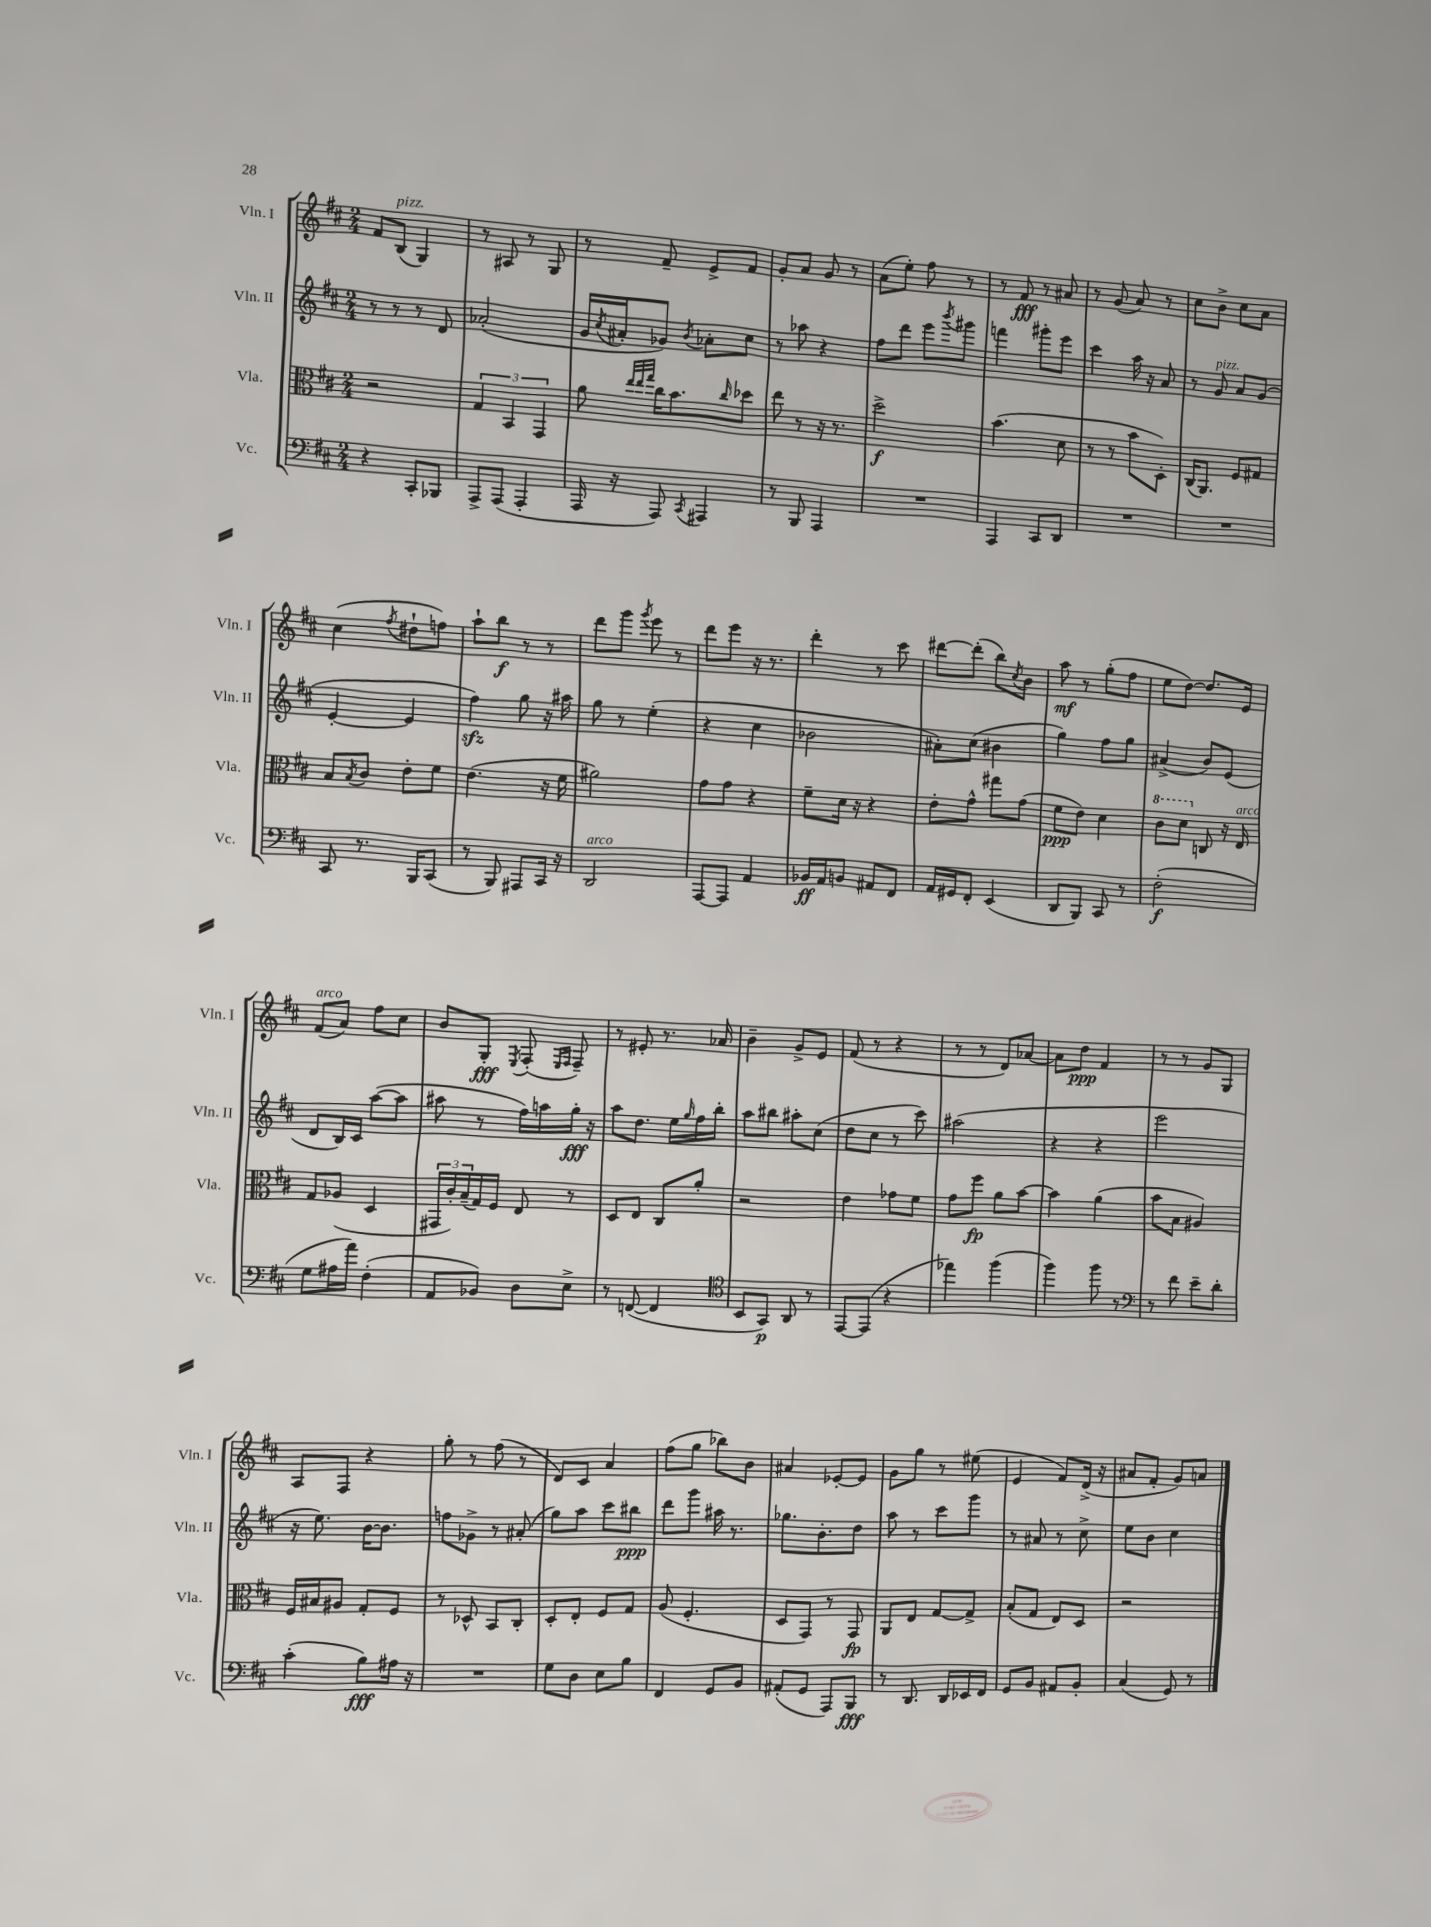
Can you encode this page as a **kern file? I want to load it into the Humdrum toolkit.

**kern	**dynam	**kern	**dynam	**kern	**dynam	**kern	**dynam
*part4	*part4	*part3	*part3	*part2	*part2	*part1	*part1
*staff4	*staff4	*staff3	*staff3	*staff2	*staff2	*staff1	*staff1
*I"Vc.	*	*I"Vla.	*	*I"Vln. II	*	*I"Vln. I	*
*I'Vc.	*	*I'Vla.	*	*I'Vln. II	*	*I'Vln. I	*
*clefF4	*	*clefC3	*	*clefG2	*	*clefG2	*
*k[f#c#]	*	*k[f#c#]	*	*k[f#c#]	*	*k[f#c#]	*
*M2/4	*	*M2/4	*	*M2/4	*	*M2/4	*
=125	=125	=125	=125	=125	=125	=125	=125
4r	.	2r	.	8r	.	8f#/L	.
!	!	!	!	!	!	!LO:TX:a:i:t=pizz.	!
.	.	.	.	8r	.	(8B/J	.
8CC#'/L	.	.	.	8r	.	4G/)	.
8BBB-X/J	.	.	.	8d/	.	.	.
=126	=126	=126	=126	=126	=126	=126	=126
8AAA^/L	.	6G/	.	(2a-X'/	.	8r	.
(8AAA/J	.	.	.	.	.	8A#X/	.
.	.	6BB/	.	.	.	.	.
4AAA'/	.	.	.	.	.	8r	.
.	.	6GG/	.	.	.	.	.
.	.	.	.	.	.	8G/	.
=127	=127	=127	=127	=127	=127	=127	=127
16AAA/	.	8a\	.	16g/LL	.	8r	.
.	.	.	.	8qcc#/	.	.	.
16r	.	.	.	16a#X'/J	.	.	.
.	.	32qqee/LLL	.	.	.	.	.
.	.	32qqee/	.	.	.	.	.
.	.	32qqgg/JJJ	.	.	.	.	.
8AAA/)	.	16cc#\KL	.	8g-X/J)	.	8f#~/	.
.	.	8.b\	.	.	.	.	.
8qCC#/	.	.	.	8qb/	.	.	.
4AAA#X/	.	.	.	8a-X'\L	.	8e^/L	.
.	.	16qqcc#/	.	.	.	.	.
.	.	8dd-X\J	.	8cc#\J	.	8f#/J	.
=128	=128	=128	=128	=128	=128	=128	=128
8r	.	8ee\	.	8r	.	8g'/L	.
8BBB/	.	8r	.	8aa-X\	.	8a/J	.
4AAA/	.	16r	.	4r	.	8g/	.
.	.	8.r	.	.	.	.	.
.	.	.	.	.	.	8r	.
=129	=129	=129	=129	=129	=129	=129	=129
2r	.	2dd^\	f	8ff#\L	.	(8a\L	.
.	.	.	.	8ddd\J	.	8ee'\J)	.
.	.	.	.	8eee\L	.	8ff#\	.
.	.	.	.	8qbbb/	.	.	.
.	.	.	.	8ggg#X\J	.	8r	.
=130	=130	=130	=130	=130	=130	=130	=130
4AAA/	.	(4.b\	.	4fffn\	.	8r	.
.	.	.	.	.	.	8f#/	fff
8CC#/L	.	.	.	8ggg#X'\L	.	8r	.
8DD/J	.	8d\	.	8eee\J	.	8a#X/	.
=131	=131	=131	=131	=131	=131	=131	=131
2r	.	8r	.	4ccc#\	.	8r	.
.	.	8r	.	.	.	(8g/	.
.	.	8b\L	.	16aa\	.	8a/)	.
.	.	.	.	16r	.	.	.
.	.	8D'\J)	.	8a/	.	8r	.
=132	=132	=132	=132	=132	=132	=132	=132
2r	.	(16C#/KL	.	8r	.	8cc#\L	.
.	.	8.AA/J)	.	.	.	.	.
!	!	!	!	!LO:TX:a:i:t=pizz.	!	!	!
.	.	.	.	8g/	.	8b^\J	.
.	.	8F#/L	.	8a/L	.	8cc#\L	.
.	.	8G#X/J	.	(8g/J	.	8a\J	.
!!LO:LB:g=z
=133	=133	=133	=133	=133	=133	=133	=133
8CC#/	.	8B/L	.	[4e'/	.	(4cc#\	.
.	.	8qB/	.	.	.	.	.
8.r	.	8c#/J	.	.	.	.	.
.	.	.	.	.	.	8qff#/	.
.	.	8e'\L	.	4e/]	.	8dd#X`\L	.
16BBB/KL	.	.	.	.	.	.	.
(8CC#/J	.	8f#\J	.	.	.	8ffn\J)	.
=134	=134	=134	=134	=134	=134	=134	=134
8r	.	(4.e\	.	4ff#zz\)	.	8aa`\L	.
8BBB/)	.	.	.	.	.	8bb\J	f
8AAA#X/L	.	.	.	8gg\	.	8r	.
16CC#/Jk	.	16r	.	16r	.	8r	.
16r	.	16f#\	.	16aa#X\	.	.	.
=135	=135	=135	=135	=135	=135	=135	=135
!LO:TX:a:i:t=arco	!	!	!	!	!	!	!
2DD/	.	2a#X\)	.	8gg\	.	8ddd\L	.
.	.	.	.	8r	.	8ggg\J	.
.	.	.	.	.	.	8qggg/	.
.	.	.	.	(4ee'\	.	8eee\	.
.	.	.	.	.	.	8r	.
=136	=136	=136	=136	=136	=136	=136	=136
[8AAA/L	.	8g\L	.	4r	.	8ddd\L	.
8AAA/J]	.	8g\J	.	.	.	8eee\J	.
4AA/	.	4r	.	4cc#\	.	16r	.
.	.	.	.	.	.	8.r	.
=137	=137	=137	=137	=137	=137	=137	=137
16BB-X/LL	ff	8f#~\L	.	2b-X\	.	4ddd'\	.
16AA/J	.	.	.	.	.	.	.
8BBn/J	.	16d\Jk	.	.	.	.	.
.	.	16r	.	.	.	.	.
8AA#X/L	.	4r	.	.	.	8r	.
8FF#/J	.	.	.	.	.	8ccc#\	.
=138	=138	=138	=138	=138	=138	=138	=138
16AA/LL	.	8e'\L	.	8a#X'\L)	.	[8ddd#X\L	.
16GG#X/J	.	.	.	.	.	.	.
8FF#'/J	.	8g^^\J	.	(8cc#\J	.	(8ddd#'\J]	.
(4EE/	.	8gg#X\L	.	4b#X\	.	8bb\L)	.
.	.	.	.	.	.	8qcc#/	.
.	.	(8g\J	.	.	.	8b\J	.
=139	=139	=139	=139	=139	=139	=139	=139
8DD/L	.	8f#\L	ppp	4gg\)	.	8aa\	mf
8BBB/J)	.	8e\J)	.	.	.	8r	.
8CC#/	.	4d\	.	8ff#\L	.	(8gg'\L	.
8r	.	.	.	8gg\J	.	8ff#\J	.
=140	=140	=140	=140	=140	=140	=140	=140
*	*	*8va	*	*	*	*	*
(2F#'\	f	8cc#\L	.	(4a#X^/	.	8ee\L	.
.	.	8dd\J	.	.	.	[8dd\J)	.
*	*	*X8va	*	*	*	*	*
.	.	8Cn/	.	8b/L)	.	8.dd/L]	.
.	.	16r	.	(8e/J	.	.	.
!	!	!LO:TX:a:i:t=arco	!	!	!	!	!
.	.	16E/	.	.	.	16e/Jk	.
!!LO:LB:g=z
=141	=141	=141	=141	=141	=141	=141	=141
!	!	!	!	!	!	!LO:TX:a:i:t=arco	!
8G\L	.	8G/L	.	8d/L	.	(8f#/L	.
16A#X\L	.	(8A-X/J	.	16B/L)	.	8a/J)	.
16a\JJ)	.	.	.	16c#/JJ	.	.	.
(4F#'\	.	4D/	.	([8aa\L	.	8ff#\L	.
.	.	.	.	8aa\J]	.	8cc#\J	.
=142	=142	=142	=142	=142	=142	=142	=142
8AA/L	.	24GG#X/LL	.	8aa#X\	.	8b/L	.
.	.	24c#'/)	.	.	.	.	.
.	.	(24B~/	.	.	.	.	.
8BB-X/J)	.	16G/)	.	8r	.	8G'/J	fff
.	.	16F#/JJ	.	.	.	.	.
.	.	.	.	.	.	8qE/	.
8D\L	.	8E/	.	16ff#\LL)	.	(8F#'/	.
.	.	.	.	16aan\	.	.	.
.	.	.	.	.	.	16qqE/LL	.
.	.	.	.	.	.	16qqF#/JJ	.
8E^\J	.	8r	.	16gg'\JJ	fff	8F#~/)	.
.	.	.	.	16r	.	.	.
=143	=143	=143	=143	=143	=143	=143	=143
8r	.	8D/L	.	8aa\L	.	8r	.
([8FFn/	.	8E/J	.	8.dd\J	.	8e#X'/	.
4FF/]	.	8C#/L	.	.	.	8.r	.
.	.	.	.	16ee\LL	.	.	.
.	.	.	.	16qqgg/	.	.	.
.	.	8a'/J	.	16ff#\	.	.	.
.	.	.	.	16bb'\JJ	.	16a-X/	.
=144	=144	=144	=144	=144	=144	=144	=144
*clefC4	*	*	*	*	*	*	*
8BB/L	.	2r	.	8aa\L	.	4b~\	.
8GG/J)	p	.	.	8bb#X\J	.	.	.
8AA/	.	.	.	8aa#X'\L	.	8g^/L	.
8r	.	.	.	(8cc#\J	.	8e/J	.
=145	=145	=145	=145	=145	=145	=145	=145
[8EE/L	.	4e\	.	8dd\L	.	(8f#/	.
(8EE/J]	.	.	.	8cc#\J	.	8r	.
4r	.	8g-X\L	.	8r	.	4r	.
.	.	8f#\J	.	8ccc#\)	.	.	.
=146	=146	=146	=146	=146	=146	=146	=146
4ee-X\)	.	8g\L	.	(2aa#X\	.	8r	.
.	.	8ff#\J	fp	.	.	8r	.
(4ff#\	.	8a\L	.	.	.	8d/L)	.
.	.	[8b\J	.	.	.	[8a-X/J	.
=147	=147	=147	=147	=147	=147	=147	=147
4ff#\)	.	4b\]	.	4r	.	8a-\L]	.
.	.	.	.	.	.	8dd\J	ppp
8ff#\	.	(4a\	.	4r	.	4f#/	.
8r	.	.	.	.	.	.	.
=148	=148	=148	=148	=148	=148	=148	=148
*clefF4	*	*	*	*	*	*	*
8r	.	8b\L	.	2eee\	.	8r	.
8f#\	.	8B\J	.	.	.	8r	.
8e~\L	.	4A#X/)	.	.	.	8g/L	.
8d'\J	.	.	.	.	.	8G/J	.
!!LO:LB:g=z
=149	=149	=149	=149	=149	=149	=149	=149
(4c#'\	.	16F#/LL	.	16r	.	8A/L	.
.	.	16B#X/J	.	8.ee\)	.	.	.
.	.	8A#X/J	.	.	.	8F#/J	.
8B\L)	fff	8G'/L	.	[16b\KL	.	4r	.
.	.	.	.	8.b\J]	.	.	.
16A#X\Jk	.	8F#/J	.	.	.	.	.
16r	.	.	.	.	.	.	.
=150	=150	=150	=150	=150	=150	=150	=150
2r	.	8r	.	8ffn\L	.	8gg'\	.
.	.	8D-X^^/	.	8g-X^\J	.	8r	.
.	.	8BB/L	.	8r	.	(8ff#\	.
.	.	8C#'/J	.	(8a#X'/	.	8r	.
=151	=151	=151	=151	=151	=151	=151	=151
8G\L	.	8D'/L	.	8gg\L)	.	8d/L)	.
8D\J	.	8E'/J	.	8aa\J	.	8c#/J	.
8E\L	.	8F#/L	.	8ccc#\L	.	4a/	.
8B\J	.	8G/J	.	8bb#X\J	ppp	.	.
=152	=152	=152	=152	=152	=152	=152	=152
4FF#/	.	(8A/	.	8ddd\L	.	(8ff#\L	.
.	.	4.F#'/	.	8ggg\J	.	8gg\J	.
8GG/L	.	.	.	16aa#X\	.	8bb-X\L)	.
.	.	.	.	8.r	.	.	.
8BB/J	.	.	.	.	.	8b\J	.
=153	=153	=153	=153	=153	=153	=153	=153
(8AA#X'/L	.	8D/L	.	8.gg-X\L	.	4a#X/	.
8GG/J	.	8GG/J)	.	.	.	.	.
.	.	.	.	8.b'\	.	.	.
8AAA/L)	.	8r	.	.	.	[8e-X'/L	.
8BBB/J	fff	8GG/	fp	8dd\J	.	8e-/J]	.
=154	=154	=154	=154	=154	=154	=154	=154
8r	.	8AA/L	.	8aa\	.	8g\L	.
8.DD/	.	8E/J	.	8r	.	8gg\J	.
.	.	[8G/L	.	8ccc#\L	.	8r	.
16DD/LL	.	.	.	.	.	.	.
16EE-X/	.	8G^/J]	.	8ggg\J	.	(8ee#X\	.
16FF#/JJ	.	.	.	.	.	.	.
=155	=155	=155	=155	=155	=155	=155	=155
8GG/L	.	(8B'/L	.	8r	.	4e/	.
8BB/J	.	8G/J	.	8a#X/	.	.	.
8AA#X/L	.	8E/L)	.	8r	.	8f#/L)	.
8BB'/J	.	8D/J	.	8cc#^\	.	(16d^/Jk	.
.	.	.	.	.	.	16r	.
=156	=156	=156	=156	=156	=156	=156	=156
(4C#/	.	2r	.	8ee\L	.	8a#X/L	.
.	.	.	.	8b\J	.	8f#'/J	.
8GG/)	.	.	.	4cc#\	.	8g/L)	.
8r	.	.	.	.	.	8an/J	.
==	==	==	==	==	==	==	==
*-	*-	*-	*-	*-	*-	*-	*-
